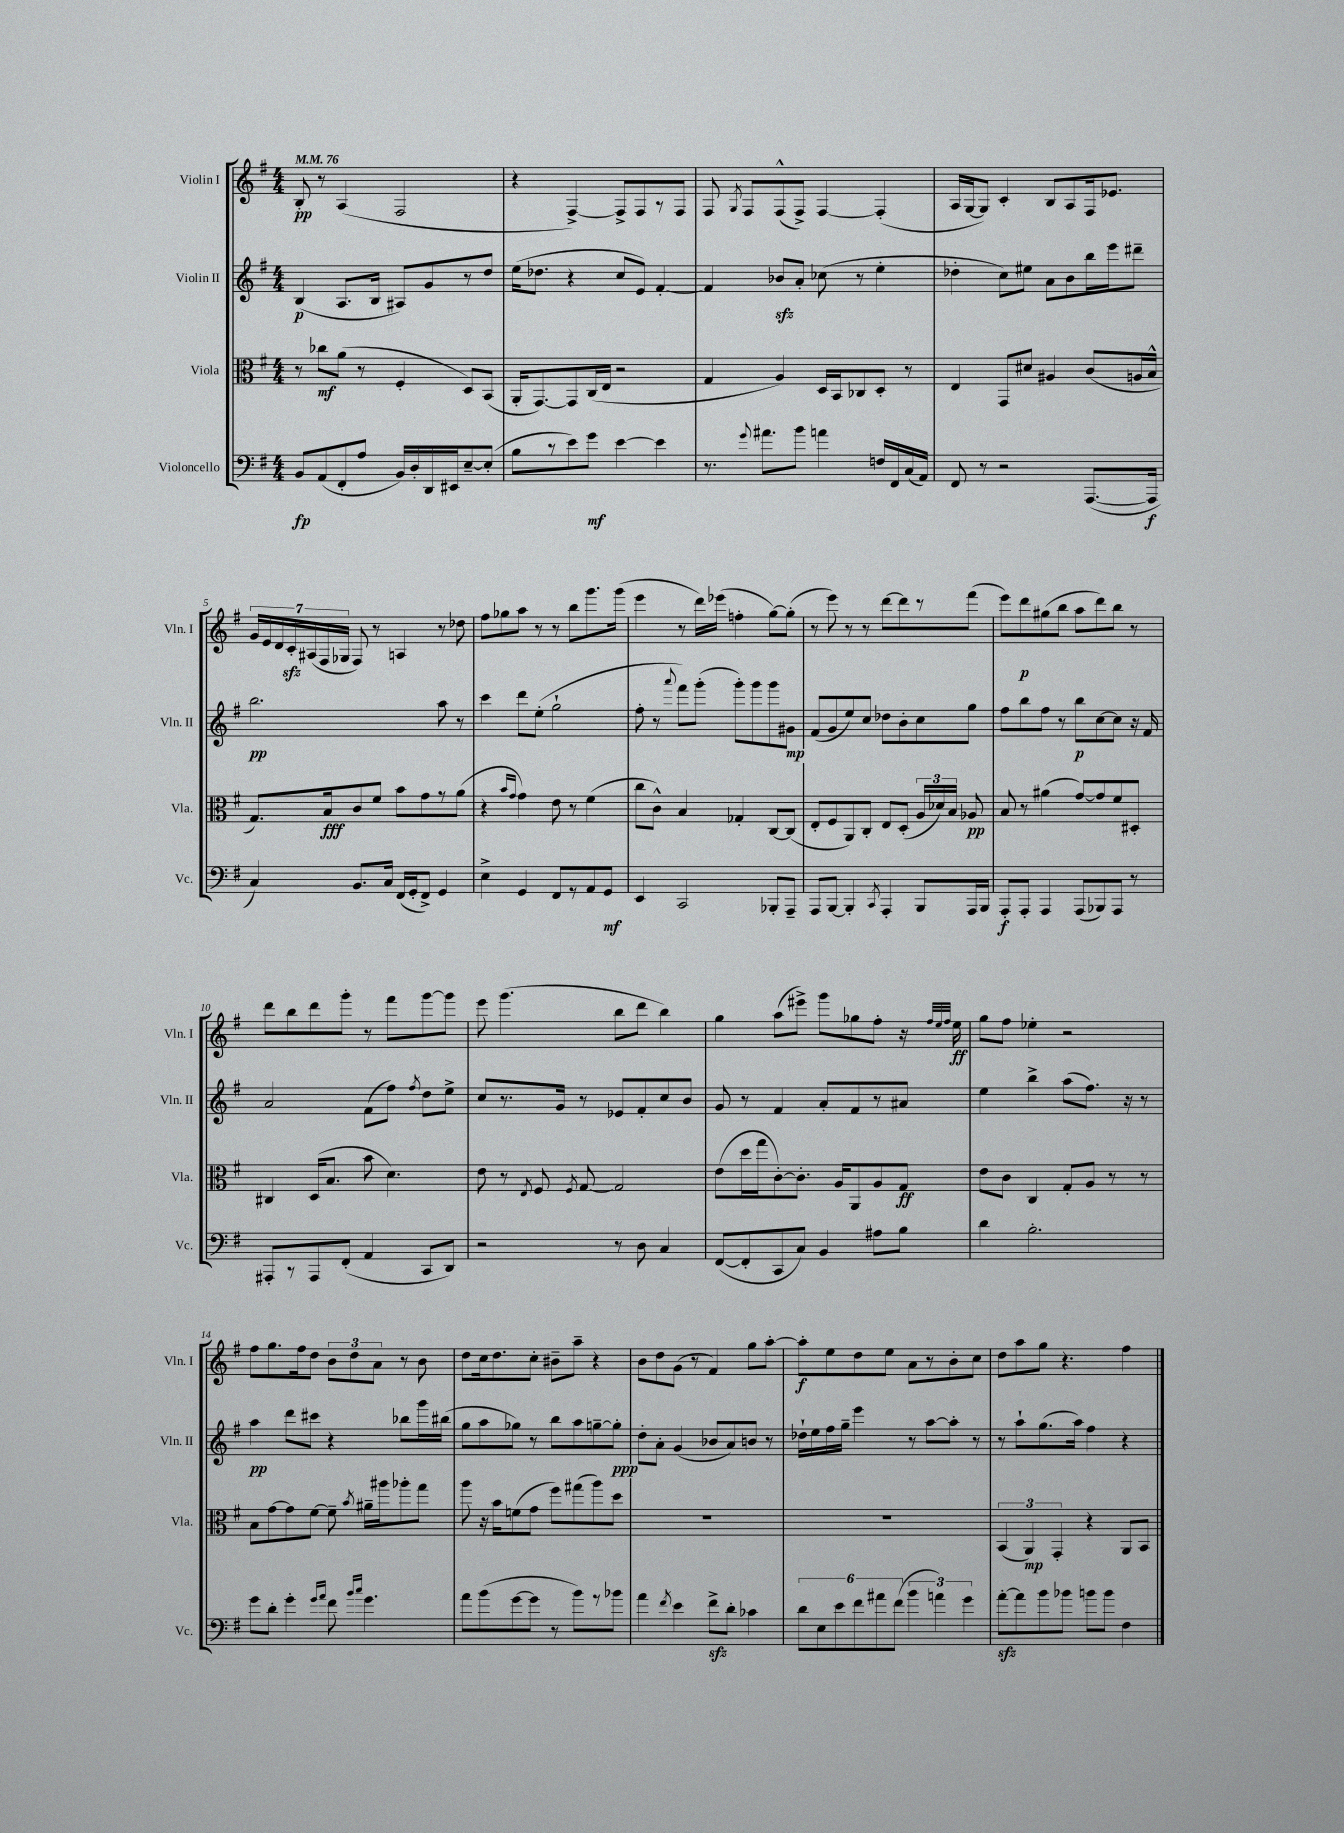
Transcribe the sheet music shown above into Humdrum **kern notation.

**kern	**kern	**kern	**kern
*staff4	*staff3	*staff2	*staff1
*clefF4	*clefC3	*clefG2	*clefG2
*k[f#]	*k[f#]	*k[f#]	*k[f#]
*M4/4	*M4/4	*M4/4	*M4/4
*MM76	*MM76	*MM76	*MM76
8BB	8r	(4B	8B'
(8AA	8cc-	.	8r
8FF#'	(8a	8.A	(4A
8A	8r	.	.
.	.	16B	.
16BB)	4F#'	8A#)	2F#
16D'	.	.	.
16DD	.	8g	.
16EE#	.	.	.
[8E~	8D)	8r	.
(8E']	(8BB	8dd	.
=	=	=	=
8B	16AA'	(16ee	4r
.	[8.GG)	8.dd-	.
8r	.	.	.
8e)	8GG]	4r	[4F#^)
8g	(16C	.	.
.	16E	.	.
[4e	2r	8cc	8F#^]
.	.	8e)	8F#
4e]	.	[4f#'	8r
.	.	.	8F#
=	=	=	=
8.r	4G	4f#]	8F#
.	.	.	8qG
.	.	.	8F#
8qqg	.	.	.
8.a#	.	.	.
.	4A)	8b-	(8F#^^
8b	.	8a'	8F#^)
4a	16D	(8cc-	[4F#
.	16BB	.	.
.	8C-	8r	.
16F	8D'	4ee'	(4F#']
16FF#	.	.	.
(16C	8r	.	.
16AA)	.	.	.
=	=	=	=
8FF#	4E	4dd-'	16A
.	.	.	[16G
8r	.	.	8G])
2r	8GG	8cc)	4c'
.	8d#	8ee#	.
.	4A#	8a	8B
.	.	8b	8A
([8.AAA	(8c	16bb	16F#
.	.	16eee	8.e-
.	16A	8ddd#~	.
16AAA]	16B^^	.	.
=	=	=	=
4C)	8.G)	2.bb	28g
.	.	.	28e
.	.	.	28d
.	.	.	28c'
.	.	.	(28A#
.	.	.	28F#
.	16B	.	.
.	.	.	28G-
8.BB	8c	.	8F#)
.	8f#	.	8r
16C	.	.	.
(16FF#	8b	.	4A
16GG'	.	.	.
8FF#^)	8g	.	.
4GG	8r	8aa	8r
.	(8a	8r	8dd-
=	=	=	=
4E^	4r	4ccc	8ff#
.	.	.	8gg-
.	16qqb	.	.
.	16qqg	.	.
4GG	4g)	8ddd	8aa
.	.	(8ee'	8r
8FF#	8e	2gg`	8r
8r	8r	.	8bb
8AA	(4f#	.	8.ggg
8GG	.	.	.
.	.	.	(16ggg
=	=	=	=
4EE	8cc	8ff#'	4eee
.	8c^^)	8r	.
.	.	8qqaaa	.
2CC	4B	8fff#)	8r
.	.	(8ggg'	16ddd)
.	.	.	(16eee-
.	4G-'	8ggg')	4ff'
.	.	8ggg	.
8BBB-'	[8C	8ggg	[8gg)
8AAA~	(8C]	8g#	(8gg']
=	=	=	=
8AAA	8E'	(8f#	8r
[8BBB	8F#	8g	8eee)
4BBB']	8AA)	8ee)	8r
.	8C'	8cc	8r
8qCC	.	.	.
4AAA'	8E	8dd-	[8ddd
.	(8D'	8b'	8ddd]
8BBB	24A	8cc	8r
.	24d-)	.	.
.	24B	.	.
16AAA	8A-	8gg	(8fff#
16BBB	.	.	.
=	=	=	=
8AAA'	8B	8ff#	8eee)
8AAA'	8r	8bb	8ddd
4AAA	(4a#	8ff#	(8gg#
.	.	8r	8bb
(8AAA	[8g)	8bb	8aa
8BBB-)	8g]	[8cc	8ddd)
8AAA	8f#	8cc]	8bb
8r	8D#'	16r	8r
.	.	16f#	.
=	=	=	=
8AAA#'	4C#	2a	8ddd
8r	.	.	8bb
8AAA#	(16D	.	8ddd
.	8.B	.	.
(8FF#'	.	.	8ggg'
4AA	8b	(8f#	8r
.	4.d)	8ff#)	8fff#
.	.	8qff#	.
8CC	.	8dd	[8ggg
8DD)	.	8ee^	8ggg]
=	=	=	=
2r	8e	8cc	8eee
.	8r	8.r	(4.ggg
.	8qE	.	.
.	8F#	.	.
.	.	16g	.
.	8qF#	.	.
.	[8G	8r	.
8r	2G]	8e-	8bb
8D	.	8f#'	8ddd
4C	.	8cc	4bb)
.	.	8b	.
=	=	=	=
([8FF#	(8e	8g	4gg
8FF#']	16dd	8r	.
.	16gg	.	.
8CC	[8c')	4f#	(8aa
8C)	8.c']	.	8eee#^)
4BB	.	8a'	8ggg
.	16A	.	.
.	8AA	8f#	8gg-
8A#	8A	8r	8ff#'
8B	8G	8a#	16r
.	.	.	32qqff#
.	.	.	32qqee
.	.	.	32qqff#
.	.	.	16ee
=	=	=	=
4d	8e	4ee	8gg
.	8c	.	8ff#
2.B'	4C	4bb^	4ee-'
.	8G'	(8aa	2r
.	8A	8.ff#)	.
.	8r	.	.
.	.	16r	.
.	8r	8r	.
=	=	=	=
8g	8B	4aa	8ff#
8d'	[8g	.	8.gg
4g'	8g]	8ddd	.
.	.	.	16ff#
.	[8f#	8ccc#	8dd
16qqg	.	.	.
16qqa	.	.	.
8f#	8f#~]	4r	12b
.	.	.	12dd
16qqb	.	.	.
16qqcc	8qb	.	.
4.g	16a#~	.	.
.	.	.	12a
.	16aa#	.	.
.	8aa-'	8bb-	8r
.	8gg	16ggg	8b
.	.	(16bb#	.
=	=	=	=
8a	8aa	8gg	8dd
(8b	16r	8aa	16cc
.	16b	.	8.dd
[8g	(8f	8gg-)	.
8g]	8g	8r	8cc'
8r	8ff#)	8bb	8b#~
8b)	(8gg#	8aa	8aa~
8r	8aa)	[8gg~	4r
8b-	8dd	8gg']	.
=	=	=	=
4a	1r	8dd'	8b
.	.	8a'	8dd
8qf#	.	.	.
4e	.	(4g	(8g
.	.	.	8r
8f#^	.	8b-	4f#)
8d'	.	8a)	.
4c-	.	8b	8gg
.	.	8r	[8aa'
=	=	=	=
12d	1r	16dd-`	8aa']
.	.	16ee	.
12E	.	.	.
.	.	16ff#	8ee
12e	.	.	.
.	.	16gg~	.
12f#	.	4eee	8dd
12a#	.	.	.
.	.	.	8ee
(12f#	.	.	.
6b	.	8r	8a
.	.	[8aa	8r
6a)	.	.	.
.	.	8aa']	8b'
6g	.	.	.
.	.	8r	8cc
=	=	=	=
[8a'	(6BB	8r	8dd
8a]	.	8aa`	8aa
.	6AA)	.	.
8b	.	(8.gg	8gg
.	6GG'	.	.
8b-	.	.	4.r
.	.	16aa)	.
8b	4r	4ff#	.
8b	.	.	.
4F#	8AA	4r	4ff#
.	8BB	.	.
==	==	==	==
*-	*-	*-	*-
